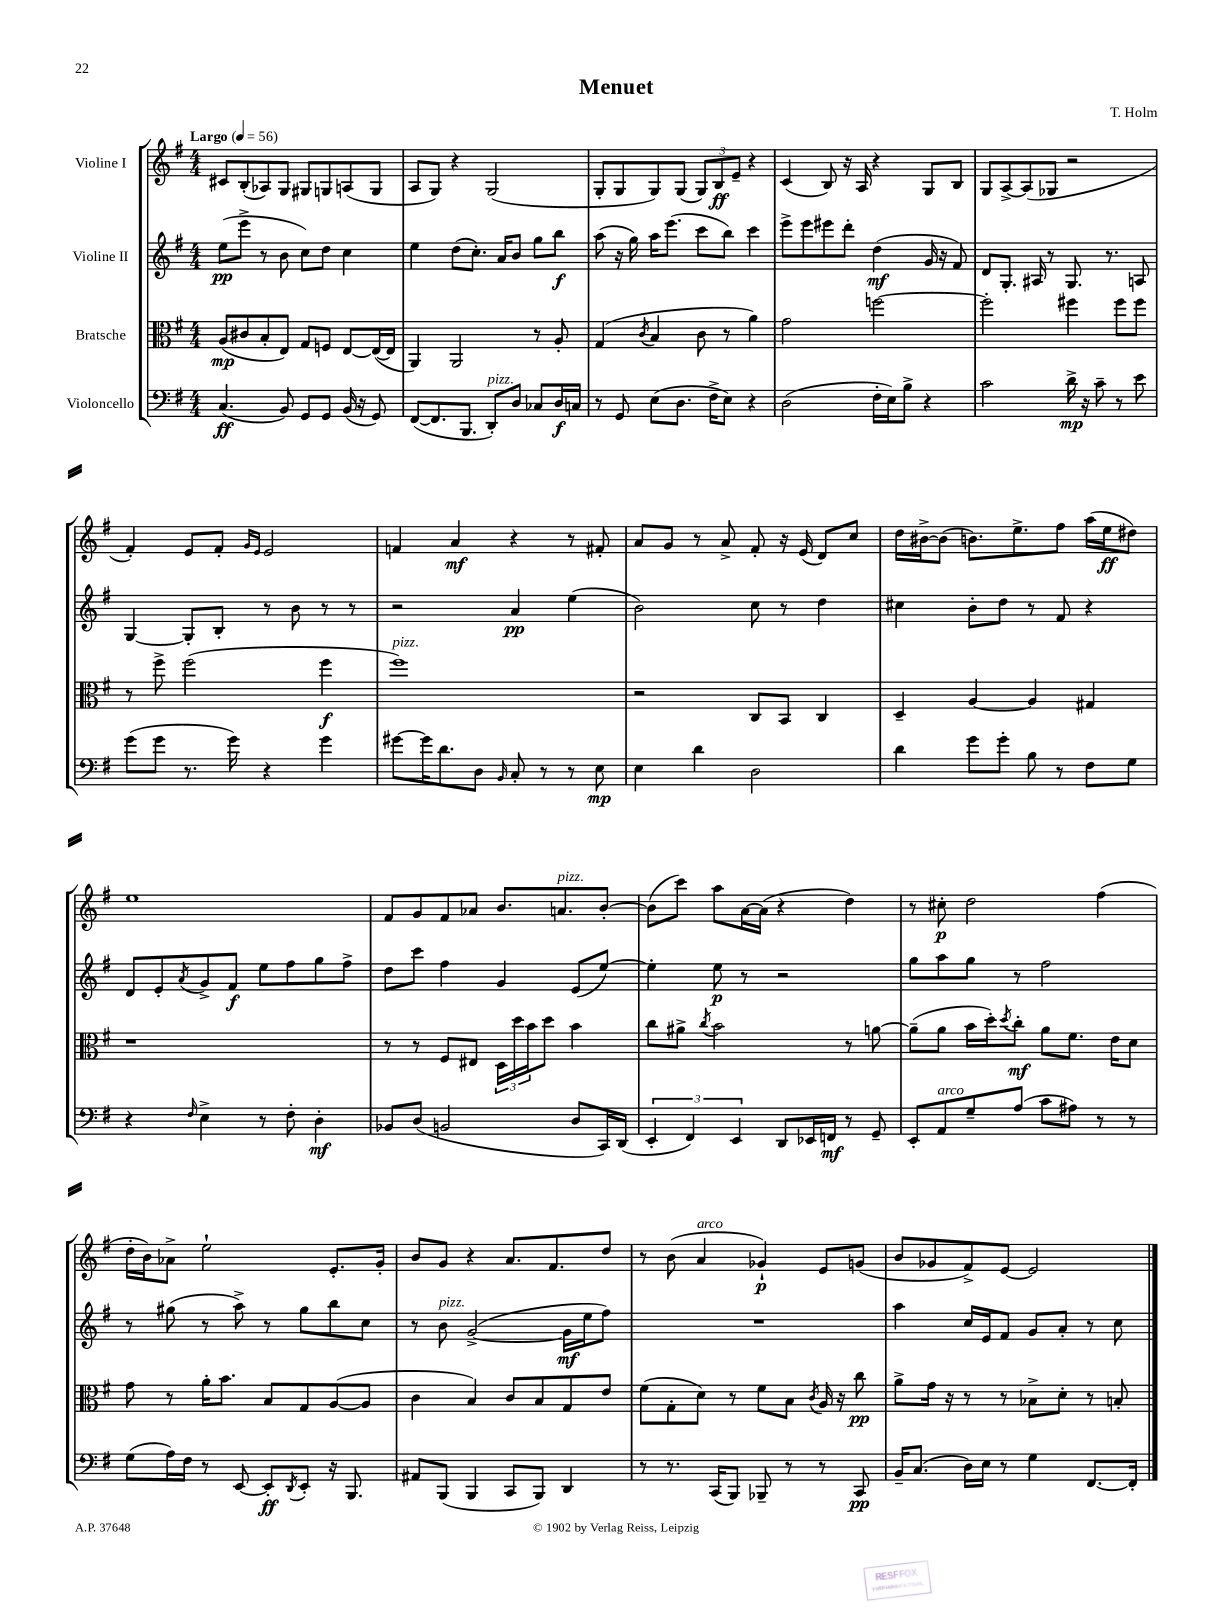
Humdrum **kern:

**kern	**dynam	**kern	**dynam	**kern	**dynam	**kern	**dynam
*part4	*part4	*part3	*part3	*part2	*part2	*part1	*part1
*staff4	*staff4	*staff3	*staff3	*staff2	*staff2	*staff1	*staff1
*I"Violoncello	*	*I"Bratsche	*	*I"Violine II	*	*I"Violine I	*
*clefF4	*	*clefC3	*	*clefG2	*	*clefG2	*
*k[f#]	*	*k[f#]	*	*k[f#]	*	*k[f#]	*
*M4/4	*	*M4/4	*	*M4/4	*	*M4/4	*
*MM56	*	*MM56	*	*MM56	*	*MM56	*
=1	=1	=1	=1	=1	=1	=1	=1
!	!	!	!	!	!	!LO:TX:a:B:t=Largo	!
(4.C/	ff	(8A/L	mp	(8ee\L	pp	8c#X/L	.
.	.	8c#X/	.	8eee^\J	.	(8B'/	.
.	.	8B'/	.	8r	.	8A-X/)	.
8BB/)	.	8E/J)	.	8b\	.	8G/J	.
8GG/L	.	8G/L	.	8cc\L)	.	8G#X/L	.
8GG/J	.	8Fn/J	.	8dd\J	.	8Gn/	.
(16BB/	.	[8E/L	.	4cc\	.	(8An/	.
16r	.	.	.	.	.	.	.
8GG/)	.	(16E/L_	.	.	.	8G/J	.
.	.	16E/JJ]	.	.	.	.	.
=2	=2	=2	=2	=2	=2	=2	=2
([8FF#/L	.	4AA/)	.	4ee\	.	8A/L	.
8.FF#/]	.	.	.	.	.	8G/J)	.
.	.	2AA/	.	(8dd\L	.	4r	.
8.BBB/J	.	.	.	.	.	.	.
.	.	.	.	8.cc'\J)	.	.	.
!LO:TX:a:i:t=pizz.	!	!	!	!	!	!	!
8DD'/L)	.	.	.	.	.	(2G/	.
.	.	.	.	16a/KL	.	.	.
8D/J	.	.	.	8b/J	.	.	.
8C-X/L	.	8r	.	8gg\L	.	.	.
16D/L	f	8A'/	.	8bb\J	f	.	.
16Cn/JJ	.	.	.	.	.	.	.
=3	=3	=3	=3	=3	=3	=3	=3
8r	.	(4G/	.	(8aa\	.	8G'/L	.
8GG/	.	.	.	16r	.	8G/	.
.	.	.	.	16gg\)	.	.	.
.	.	8qc/	.	.	.	.	.
(8E\L	.	4B/	.	16aa\KL	.	8G/)	.
.	.	.	.	(8.eee\J	.	.	.
8.D\J	.	.	.	.	.	(8G/J	.
.	.	8c\	.	8ccc\L	.	12G/L)	.
16F#^\KL	.	.	.	.	.	.	.
.	.	.	.	.	.	12B/	ff
8E\J)	.	8r	.	8bb\J)	.	.	.
.	.	.	.	.	.	12e~/J	.
4r	.	4a\)	.	4ccc\	.	4r	.
=4	=4	=4	=4	=4	=4	=4	=4
(2D\	.	2g\	.	8eee^\L	.	(4c/	.
.	.	.	.	8eee\	.	.	.
.	.	.	.	8eee#X\	.	8B/)	.
.	.	.	.	8ddd'\J	.	16r	.
.	.	.	.	.	.	16A/	.
16F#'\LL	.	[2ffn\	.	(4dd\	mf	4r	.
16E\J)	.	.	.	.	.	.	.
8B^\J	.	.	.	.	.	.	.
4r	.	.	.	16g/	.	8G/L	.
.	.	.	.	16r	.	.	.
.	.	.	.	8f#/)	.	8B/J	.
=5	=5	=5	=5	=5	=5	=5	=5
2c\	.	2ff'\]	.	8d/L	.	8G/L	.
.	.	.	.	8.G'/J	.	[8A^/	.
.	.	.	.	.	.	(8A/]	.
.	.	.	.	16A#X/	.	.	.
.	.	.	.	8r	.	8G-X/J	.
16d^\	mp	4ff#X\	.	8.G/	.	2r	.
16r	.	.	.	.	.	.	.
8c~\	.	.	.	.	.	.	.
.	.	.	.	8.r	.	.	.
8r	.	8ff#\L	.	.	.	.	.
8e\	.	8ff#\J	.	8An/	.	.	.
!!LO:LB:g=z
=6	=6	=6	=6	=6	=6	=6	=6
(8g\L	.	8r	.	[4G/	.	4f#'/)	.
8g\J	.	8ff#^\	.	.	.	.	.
8.r	.	(2ff#\	.	8G'/L]	.	8e/L	.
.	.	.	.	8B'/J	.	8f#'/J	.
16g\)	.	.	.	.	.	.	.
.	.	.	.	.	.	16qqg/LL	.
.	.	.	.	.	.	16qqe/JJ	.
4r	.	.	.	8r	.	2e/	.
.	.	.	.	8b\	.	.	.
4g\	.	4ff#\	f	8r	.	.	.
.	.	.	.	8r	.	.	.
=7	=7	=7	=7	=7	=7	=7	=7
!	!	!LO:TX:a:i:t=pizz.	!	!	!	!	!
[8g#X\L	.	1ff#)	.	2r	.	4fn/	.
16g#\K]	.	.	.	.	.	.	.
8.d\	.	.	.	.	.	.	.
.	.	.	.	.	.	4a/	mf
8D\J	.	.	.	.	.	.	.
16qqBB/	.	.	.	.	.	.	.
8C'/	.	.	.	4a/	pp	4r	.
8r	.	.	.	.	.	.	.
8r	.	.	.	(4ee\	.	8r	.
8E\	mp	.	.	.	.	8f#X'/	.
=8	=8	=8	=8	=8	=8	=8	=8
4E\	.	2r	.	2b\)	.	8a/L	.
.	.	.	.	.	.	8g/J	.
4d\	.	.	.	.	.	8r	.
.	.	.	.	.	.	8a^/	.
2D\	.	8C/L	.	8cc\	.	8f#'/	.
.	.	8BB/J	.	8r	.	16r	.
.	.	.	.	.	.	(16e/	.
.	.	4C/	.	4dd\	.	8d/L)	.
.	.	.	.	.	.	8cc/J	.
=9	=9	=9	=9	=9	=9	=9	=9
4d\	.	4D~/	.	4cc#X\	.	16dd\LL	.
.	.	.	.	.	.	[16b#X^\J	.
.	.	.	.	.	.	(8b#\J]	.
8g\L	.	[4A/	.	8b'\L	.	8.bn\L)	.
8g'\J	.	.	.	8dd\J	.	.	.
.	.	.	.	.	.	8.ee^\	.
8B\	.	4A/]	.	8r	.	.	.
8r	.	.	.	8f#/	.	8ff#\J	.
8F#\L	.	4G#X/	.	4r	.	(16aa\LL	.
.	.	.	.	.	.	16ee\J	ff
8G\J	.	.	.	.	.	8dd#X\J)	.
!!LO:LB:g=z
=10	=10	=10	=10	=10	=10	=10	=10
4r	.	1r	.	8d/L	.	1ee	.
.	.	.	.	8e'/	.	.	.
16qqF#/	.	.	.	8qa/	.	.	.
4E^\	.	.	.	8g^/	.	.	.
.	.	.	.	8f#/J	f	.	.
8r	.	.	.	8ee\L	.	.	.
8F#'\	.	.	.	8ff#\	.	.	.
4D'\	mf	.	.	8gg\	.	.	.
.	.	.	.	8ff#^\J	.	.	.
=11	=11	=11	=11	=11	=11	=11	=11
8BB-X/L	.	8r	.	8dd\L	.	8f#/L	.
(8D/J	.	8r	.	8ccc\J	.	8g/	.
2BBn/	.	8F#/L	.	4ff#\	.	8f#/	.
.	.	8E#X/J	.	.	.	8a-X/J	.
.	.	24D\LL	.	4g/	.	8.b/L	.
.	.	24dd\	.	.	.	.	.
.	.	24b\J	.	.	.	.	.
.	.	8dd\J	.	.	.	.	.
!	!	!	!	!	!	!LO:TX:a:i:t=pizz.	!
.	.	.	.	.	.	8.an/	.
8D/L	.	4b\	.	(8e/L	.	.	.
16CC/L)	.	.	.	[8ee/J)	.	[8b'/J	.
(16DD/JJ	.	.	.	.	.	.	.
=12	=12	=12	=12	=12	=12	=12	=12
6EE'/	.	8cc\L	.	4ee'\]	.	(8b\L]	.
.	.	8a#X^\J	.	.	.	8ccc\J)	.
6FF#/)	.	.	.	.	.	.	.
.	.	8qcc/	.	.	.	.	.
.	.	2b\	.	8ee\	p	8aa\L	.
6EE/	.	.	.	.	.	.	.
.	.	.	.	8r	.	[16a\L	.
.	.	.	.	.	.	(16a\JJ]	.
8DD/L	.	.	.	2r	.	4r	.
16EE-X/L	.	.	.	.	.	.	.
16FFn/JJ	mf	.	.	.	.	.	.
8r	.	8r	.	.	.	4dd\)	.
8GG~/	.	[8an\	.	.	.	.	.
=13	=13	=13	=13	=13	=13	=13	=13
8EE'/L	.	(8a~\L]	.	8gg\L	.	8r	.
!LO:TX:a:i:t=arco	!	!	!	!	!	!	!
8AA/	.	8a\J	.	8aa\	.	8cc#X'\	p
8G~/	.	16b\LL	.	8gg\J	.	2dd\	.
.	.	16dd'\J)	.	.	.	.	.
.	.	8qdd/	.	.	.	.	.
(8A/J	.	8cc'\J	mf	8r	.	.	.
8c\L	.	8a\L	.	2ff#\	.	.	.
8A#X\J)	.	8.f#\J	.	.	.	.	.
8r	.	.	.	.	.	(4ff#\	.
.	.	16e\KL	.	.	.	.	.
8r	.	8d\J	.	.	.	.	.
!!LO:LB:g=z
=14	=14	=14	=14	=14	=14	=14	=14
(8G\L	.	8g\	.	8r	.	16dd'\LL	.
.	.	.	.	.	.	16b\J)	.
16A\L)	.	8r	.	(8gg#X\	.	8a-X^\J	.
16F#\JJ	.	.	.	.	.	.	.
8r	.	16a'\KL	.	8r	.	2ee`\	.
.	.	8.b\J	.	.	.	.	.
[8EE/	.	.	.	8aa^\)	.	.	.
8EE'/L]	ff	8B/L	.	8r	.	.	.
8qDD/	.	.	.	.	.	.	.
8EE'/J	.	8G/	.	8gg#\L	.	.	.
16r	.	([8A/	.	8bb\	.	8.e'/L	.
8.BBB/	.	.	.	.	.	.	.
.	.	8A/J]	.	8cc\J	.	.	.
.	.	.	.	.	.	16g'/Jk	.
=15	=15	=15	=15	=15	=15	=15	=15
8AA#X/L	.	4c\	.	8r	.	8b/L	.
!	!	!	!	!LO:TX:a:i:t=pizz.	!	!	!
(8BBB/J	.	.	.	8b\	.	8g/J	.
4BBB/	.	4B/)	.	([2g^/	.	4r	.
8CC/L	.	8c/L	.	.	.	8.a/L	.
8BBB/J)	.	8B/	.	.	.	.	.
.	.	.	.	.	.	8.f#/	.
4DD/	.	8G/	.	16g\LL]	mf	.	.
.	.	.	.	16ee\J	.	.	.
.	.	8e/J	.	8ff#\J)	.	8dd/J	.
=16	=16	=16	=16	=16	=16	=16	=16
8r	.	(8f#\L	.	1r	.	8r	.
8.r	.	8G'\	.	.	.	(8b\	.
!	!	!	!	!	!	!LO:TX:a:i:t=arco	!
.	.	8d\J)	.	.	.	4a/	.
(16CC/KL	.	.	.	.	.	.	.
8BBB/J)	.	8r	.	.	.	.	.
8BBB-X~/	.	8f#\L	.	.	.	4g-X`/)	p
8r	.	8B\J	.	.	.	.	.
.	.	8qc/	.	.	.	.	.
8r	.	16A/	.	.	.	8e/L	.
.	.	16r	.	.	.	.	.
8CC/	pp	8cc\	pp	.	.	(8gn/J	.
=17	=17	=17	=17	=17	=17	=17	=17
16BB~/KL	.	8a^\L	.	4aa\	.	8b/L	.
(8.C/J	.	.	.	.	.	.	.
.	.	16g\Jk	.	.	.	8g-X/	.
.	.	16r	.	.	.	.	.
16D\LL)	.	8r	.	16cc/LL	.	8f#^/)	.
16E\JJ	.	.	.	16e/J	.	.	.
8r	.	8r	.	8f#/J	.	[8e/J	.
4G\	.	8B-X^\L	.	8g/L	.	2e/]	.
.	.	8d'\J	.	8a'/J	.	.	.
[8.FF#/L	.	8r	.	8r	.	.	.
.	.	8Bn'/	.	8cc\	.	.	.
16FF#'/Jk]	.	.	.	.	.	.	.
==	==	==	==	==	==	==	==
*-	*-	*-	*-	*-	*-	*-	*-
